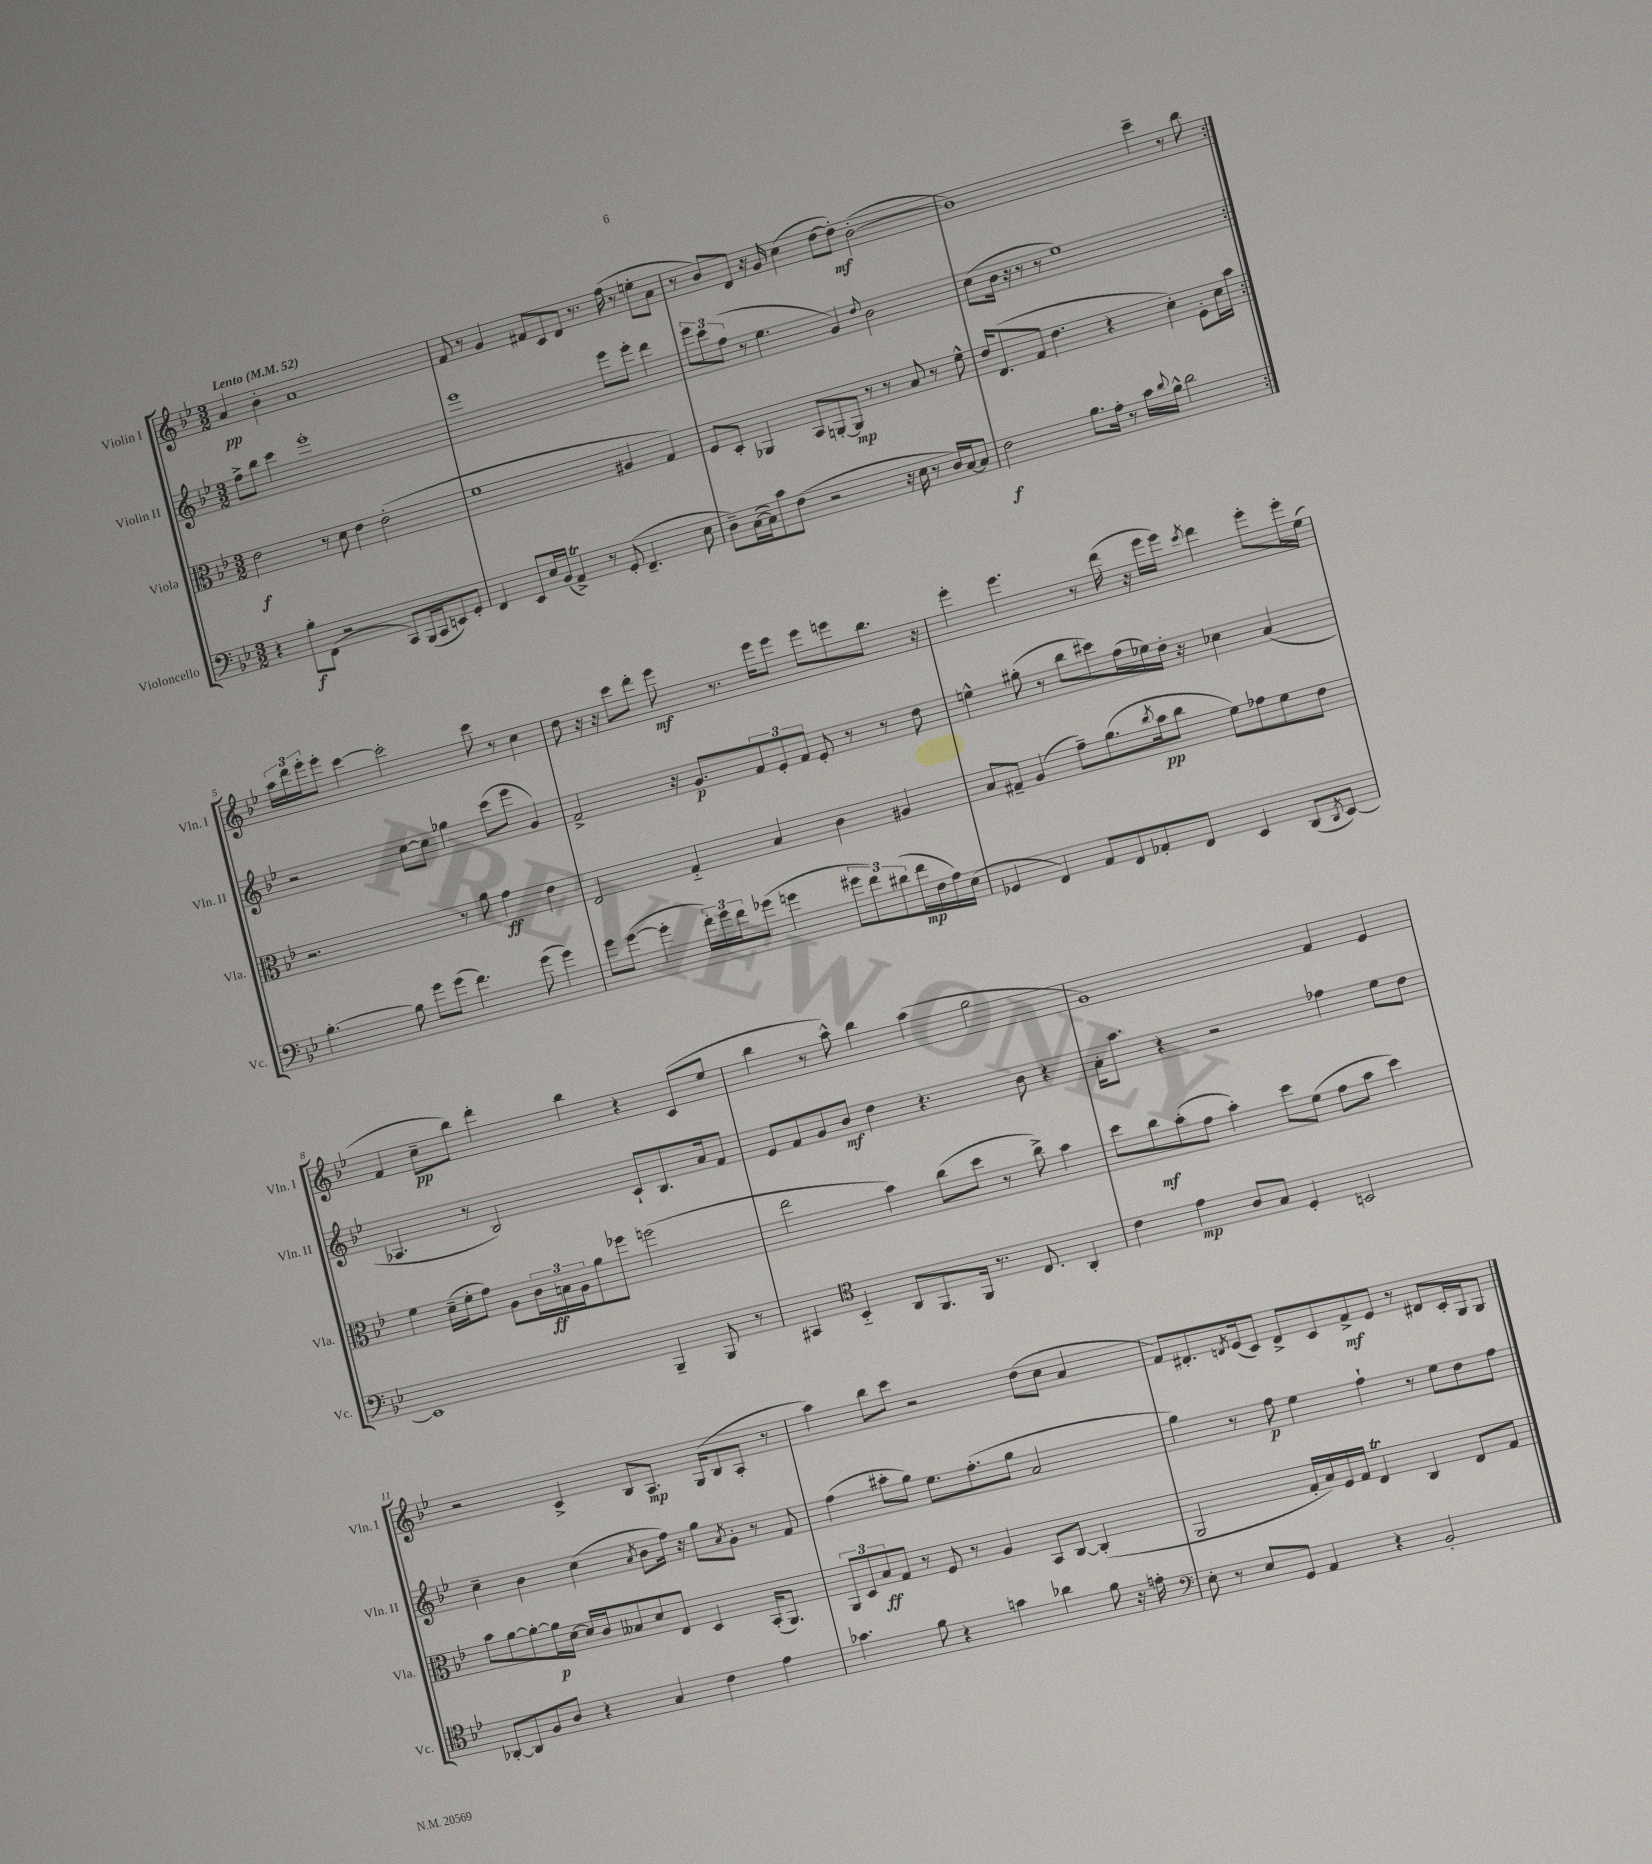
<<
\new StaffGroup <<
\new Staff = "s0" \with { instrumentName = "Violin I" shortInstrumentName = "Vln. I" } {
    \clef treble \key bes \major \numericTimeSignature \time 3/2 \tempo "Lento" 4 = 52
    \repeat volta 2 { a'4\pp bes'4-. a'1 |
    f'8 r8 g'4 fis'8 c'8 d'8 r8. f''16( r8 e''8-. a'8 |
    r8 bes'8) d'8 r16 g'16 c''4( d''8~ d''8-.\mf) bes'2~-.( |
    bes'1) c'''4-- r8 bes''8 | }
    \tuplet 3/2 { a''16 d'''16 ees'''16-. } ees'''8-. c'''4~ c'''2-. c'''8 r8 c''4 |
    d''8 r16 r16 c'''8 d'''8-. ees'''8\mf r8. ees'''16 ees'''8 ees'''8 e'''8 bes''8. r16 |
    ees'''4-. ees'''4. r8 d'''16( r16 ees'''16 ees'''16) \acciaccatura { c'''8 } d'''4 ees'''8-. ees'''16-. ees''16( |
    f'4 c''8--\pp bes''8) d'''4-. bes''4 r4 c'8( ees''8 |
    bes''4 r8 a''8-^) bes''4 a''4( g''2 |
    g'1) f'4 ees'4 |
    r2 c'4-> bes8 a8.\mp g16( bes8 a8-. r8 |
    a''4) bes''8 c'''8 r2 d''8( c''8 a'4 |
    f'8) dis'8.-. \acciaccatura { d'8 } ees'16( c'8) d'8-> c'8 f'8->\mf ees'8 r8 dis'8 c'16-. g16 g8 \bar "|." |
}
\new Staff = "s1" \with { instrumentName = "Violin II" shortInstrumentName = "Vln. II" } {
    \clef treble \key bes \major \numericTimeSignature \time 3/2
    \repeat volta 2 { f''8-> bes''8 c'''4 ees'''1-. |
    ees'''1 ees'''8 ees'''8-. d'''4 |
    \tuplet 3/2 { ees'''8 c'''8 f''8( } r8 ees''4. g'4) \appoggiatura { d''8 } bes'2 |
    c''8( bes'16 r16 r8 r8 ees''1) | }
    r2 c''8~ c''8 ges''4 c'''8( ees'''8 g'4) |
    f'2-> r16 g'8.\p \tuplet 3/2 { f'8 ees'8-. f'8 } ees'8-. r8 r8 d''8 |
    e''4-^ gis''8-.( r8 bes''8 cis'''8) f''16( ees''16) d''16-. r16 ces''4 a'4( |
    aes4. r8 bes2) c'8-! bes8. a'16 f'8 |
    ees'8 f'8 g'8 bes'8\mf d''4 r4. bes'8 r4 |
    a'16-. a''8. r4 r2 fes''4 ees''8 d''8 |
    c''4-- bes'4 c''4( \acciaccatura { a'8 } bes'8 f''16) r16 g''8 \acciaccatura { a'8 } g'8-. r8 f'8 |
    f''4( ais''8-. g''8) ees''8. f''8.-.( g''8 a'2 |
    g''4) r8 f''8\p ees''4 f''4-! r8 ees''8 d''8 f''8 \bar "|." |
}
\new Staff = "s2" \with { instrumentName = "Viola" shortInstrumentName = "Vla." } {
    \clef alto \key bes \major \numericTimeSignature \time 3/2
    \repeat volta 2 { ees'2\f r8 d'8 ees'4 ees'2-.( |
    f'1 ais4 g4) |
    f8 d8-. aes,4 bes,8 a,8~-. a,8\mp r8 r8 bes8 r8 f'8-^ |
    ees'16 ees8.( g8 ees'4. r4 d'4-.) f8-. d'16 bes'16 | }
    r2. r8 a'8 g'4\ff ees'4 |
    ees2 g4-_ bes4 c'4 ais4 |
    bes8 gis8-- a4( g'8--) a'8.( \acciaccatura { c''8 } bes'16\pp c''8 f'8) ges'8 f'8 ees'8 |
    f'4 d'16--( f'16-. g'8) a8 \tuplet 3/2 { c'16 b16\ff a16 } a'8 fes''8 f''2( |
    ees''2 bes'4) c''8( d''8 r8 c''8->) bes'4 |
    d''8 c''8\mf bes'8-.( g'8 bes'4-.) d''8 f'8( g'8 bes'8 d''4) |
    bes'8 a'8~ a'8~-. a'16\p d'16~ d'16 c'16 beses8 d'8 ees8 d4 bes,16-.( a,8.) |
    \tuplet 3/2 { a,8 d8 bes8\ff } g8 r8 f8 r8 a4 bes,8 c8~ c4-.( |
    a,2 g16-. bes16) f16 g16 ees4\trill c4 ees8 g8 \bar "|." |
}
\new Staff = "s3" \with { instrumentName = "Violoncello" shortInstrumentName = "Vc." } {
    \clef bass \key bes \major \numericTimeSignature \time 3/2
    \repeat volta 2 { r4 bes8-.\f f,8( r2 c,8) bes,,16( c,16 e,8) g,8-. |
    f,4 ees,8 ees16 bes,16( a,4->\trill) r8 g,8-.( f,4.-- ees8 |
    d8--) c16~( c16) c'8 f8( r2 r16 ees16 r8 d16) c16~ c8 |
    f2\f bes8. a16-. r8 c'16 \appoggiatura { d'8 } bes16-^ d'2 | }
    bes4.~-. bes8 g'8 g'8( f'4.) g'8( g'4) |
    g'8 g'8~( g'4-. \tuplet 3/2 { f'16-.) g'16 f'16 } ges'8( g'4 \tuplet 3/2 { gis'8 f'8) dis'8( } f'16\mp f16 a16) ees16( |
    ges,4 f,4) a,8 f,8 aes,8-. f,8 ees,4 d,8( \acciaccatura { d,8 } ees,8~) |
    ees,1 bes,,4-- bes,,8 r8 |
    cis,4 \clef tenor bes,4-_ a,8 f,8. f,16 r8. c8. a,4-. |
    c'4 ees'4\mp a8 g8 d4-. b,2 |
    aes,8~-. aes,8 f8 a8 r4 g4 c'4 ees'4 |
    ges'4. f'8 r4 g'4 aes'4 f'8 r16 e'16-. |
    \clef bass ees8-. r8 ees8 g,8 a,4 r4 bes,2-. \bar "|." |
}
>>
>>
